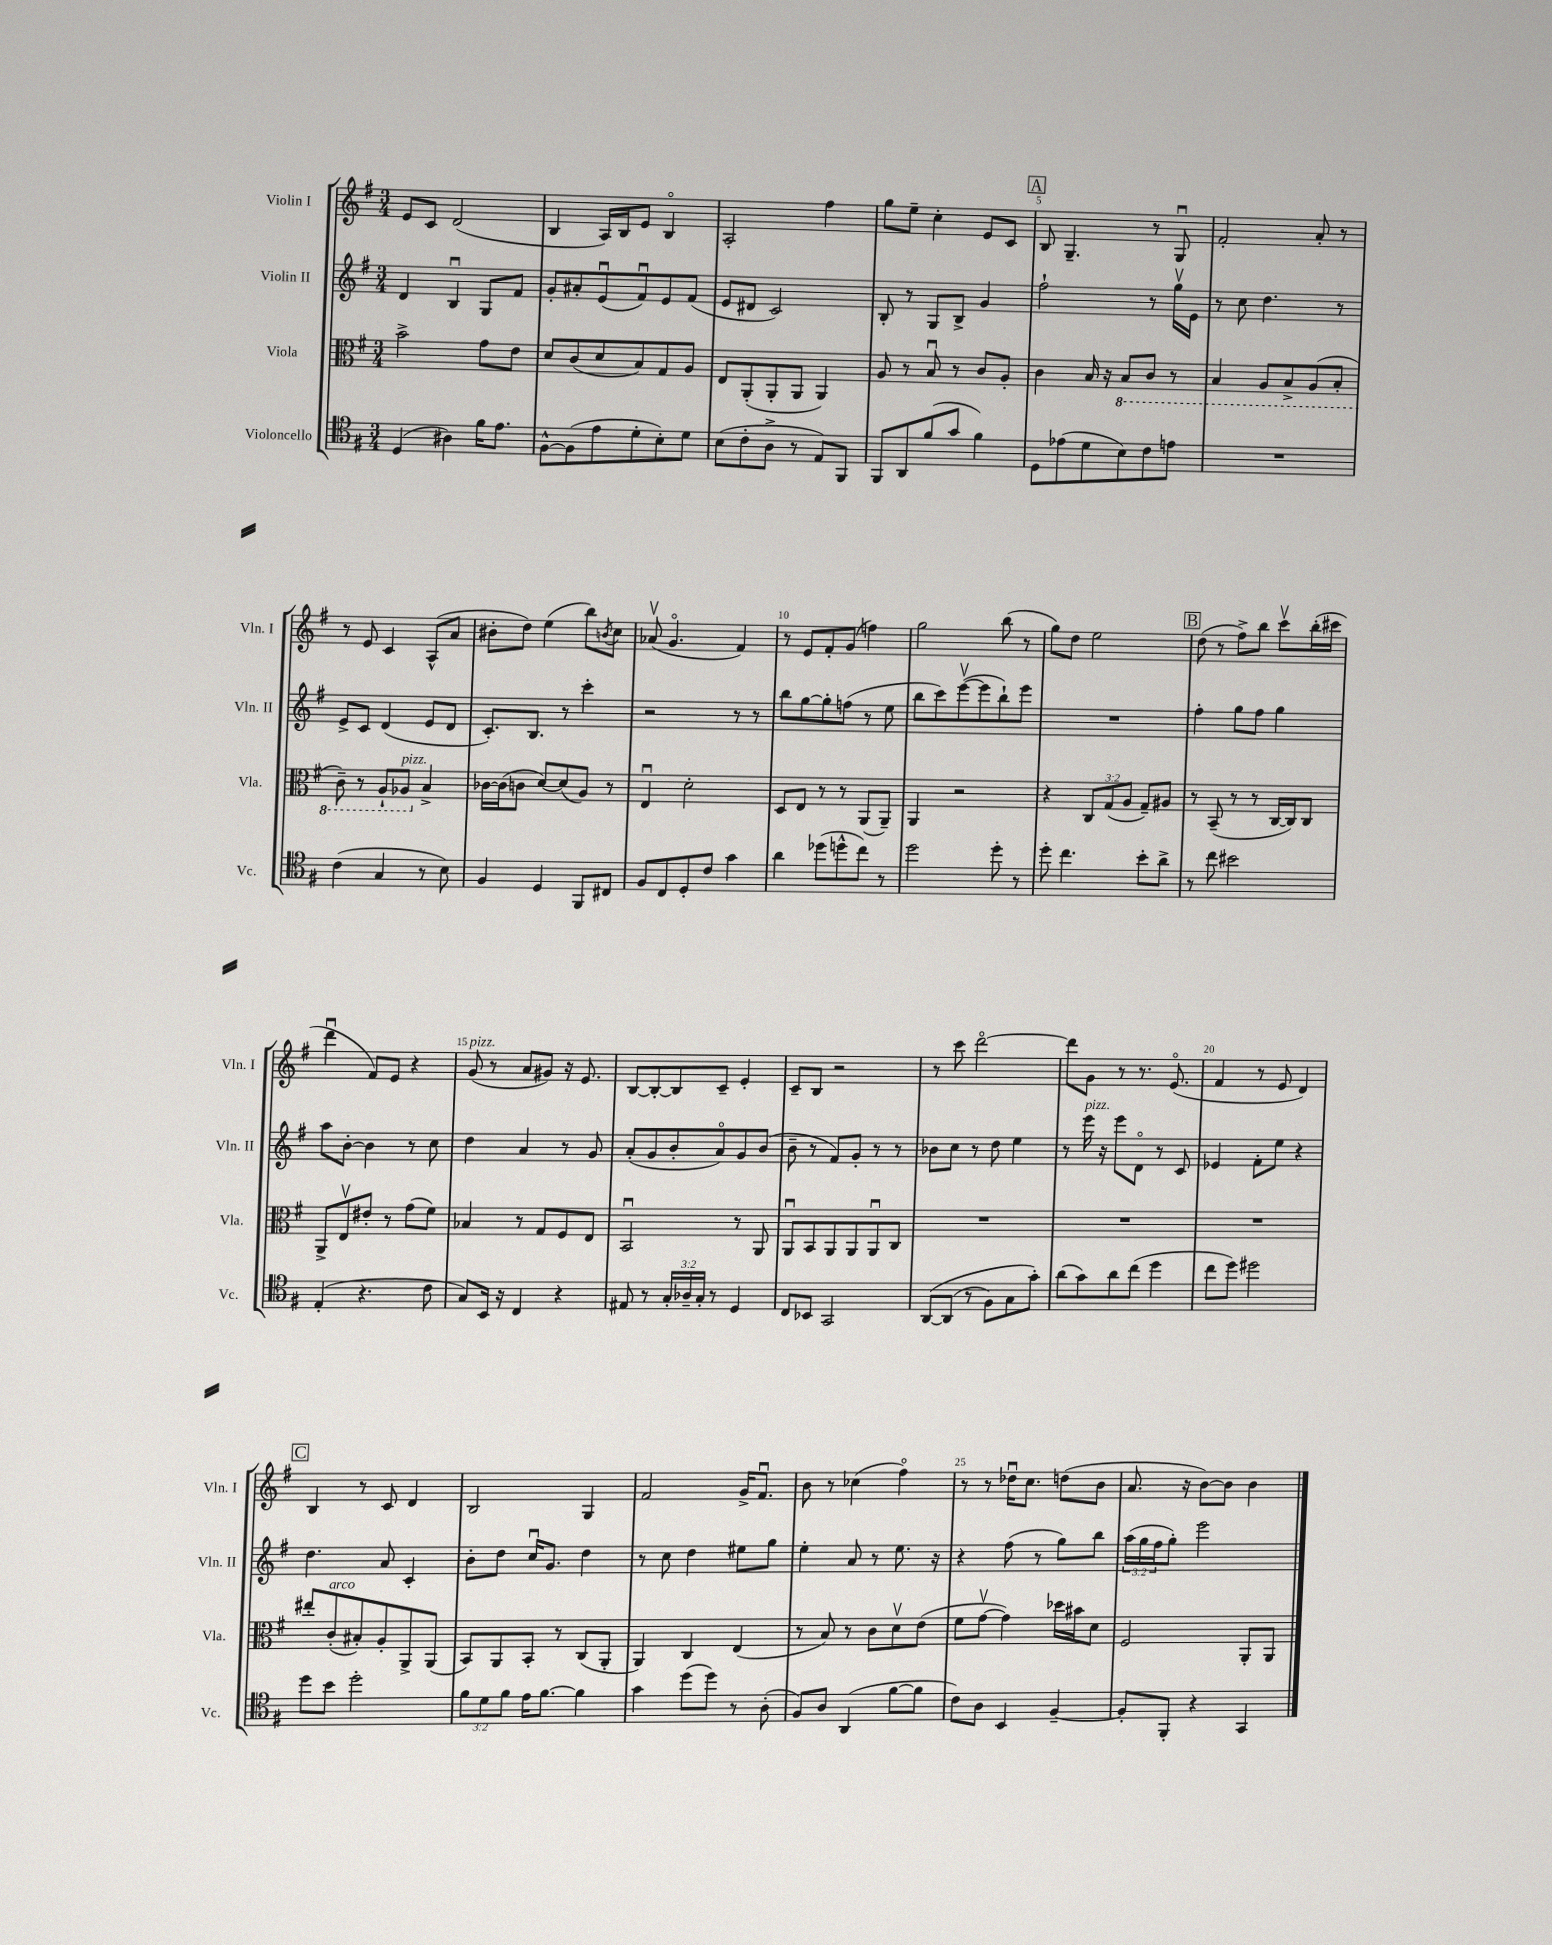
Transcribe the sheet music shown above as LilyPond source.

<<
\new StaffGroup <<
\new Staff = "s0" \with { instrumentName = "Violin I" shortInstrumentName = "Vln. I" } {
    \clef treble \key g \major \numericTimeSignature \time 3/4
    e'8 c'8 d'2( |
    b4 a16) b16 e'8 b4\flageolet |
    a2-. fis''4 |
    g''8 e''8-- c''4-. e'8 c'8 |
    \mark \markup { \box "A" } b8 g4.-- r8 g8\downbow |
    fis'2-. a'8-. r8 |
    r8 e'8 c'4 a8-^( a'8 |
    bis'8-. d''8) e''4( b''8) \acciaccatura { b'8 } c''8 |
    aes'8\upbow( g'4.\flageolet fis'4) |
    r8 e'8 fis'8-. g'8( f''4) |
    g''2 b''8( r8 |
    g''8) d''8 e''2 |
    \mark \markup { \box "B" } d''8( r8 fis''8->) b''8 c'''8\upbow b''16-.( cis'''16 |
    d'''4\downbow fis'8) e'8 r4 |
    g'8^\markup { \italic "pizz." }( r8 a'8 gis'8) r16 e'8. |
    b8~ b8~-. b8 c'8-- e'4-. |
    c'8-- b8 r2 |
    r8 c'''8 d'''2~\flageolet |
    d'''8 g'8 r8 r8. e'8.\flageolet( |
    fis'4 r8 e'8 d'4) |
    \mark \markup { \box "C" } b4 r8 c'8 d'4 |
    b2 g4 |
    fis'2 g'16-> fis'8.\downbow |
    b'8 r8 ces''4( fis''4\flageolet) |
    r8 r8 des''16\downbow c''8. d''8( b'8 |
    a'8. r16 b'8~) b'8 b'4 \bar "|." |
}
\new Staff = "s1" \with { instrumentName = "Violin II" shortInstrumentName = "Vln. II" } {
    \clef treble \key g \major \numericTimeSignature \time 3/4 \override Staff.TupletNumber.text = #tuplet-number::calc-fraction-text
    d'4 b4\downbow g8 fis'8 |
    g'8-. ais'8-. e'8\downbow( fis'8\downbow) e'8 fis'8( |
    e'8 dis'8 c'2) |
    b8-. r8 g8 b8-> g'4 |
    \mark \markup { \box "A" } fis''2-! r8 g''16\upbow e'16 |
    r8 c''8 d''4. r8 |
    e'8-> c'8 d'4( e'8 d'8 |
    c'8.-.) b8. r8 c'''4-. |
    r2 r8 r8 |
    b''8 g''8~ g''8-. f''8( r8 e''8 |
    b''8 c'''8) e'''8~\upbow( e'''8 b''8-!) e'''8 |
    R2. |
    \mark \markup { \box "B" } fis''4-. g''8 fis''8 g''4 |
    a''8 b'8~-. b'4 r8 c''8 |
    d''4 a'4 r8 g'8 |
    a'8-.( g'8 b'8-. a'8\flageolet) g'8 b'8( |
    b'8-- r8 fis'8) g'8-. r8 r8 |
    bes'8 c''8 r8 d''8 e''4 |
    r8 e'''16^\markup { \italic "pizz." } r16 e'''8 d'8\flageolet r8 c'8 |
    ees'4 fis'8-. e''8 r4 |
    \mark \markup { \box "C" } d''4. a'8 c'4-. |
    b'8-. d''8 c''16\downbow g'8. d''4 |
    r8 c''8 d''4 eis''8 g''8 |
    e''4-. a'8 r8 e''8. r16 |
    r4 fis''8( r8 g''8) b''8 |
    \tuplet 3/2 { a''16( g''16 fis''16 } g''8-.) e'''2 \bar "|." |
}
\new Staff = "s2" \with { instrumentName = "Viola" shortInstrumentName = "Vla." } {
    \clef alto \key g \major \numericTimeSignature \time 3/4 \override Staff.TupletNumber.text = #tuplet-number::calc-fraction-text
    b'2-> g'8 e'8 |
    d'8 c'8( d'8 b8) g8 a8 |
    e8 a,8-.( a,8-. a,8 a,4) |
    a8 r8 b8\downbow r8 c'8 a8-. |
    \mark \markup { \box "A" } c'4 b16 r16 \ottava #-1 b,8 c8 r8 |
    b,4 a,8 b,8-> a,8( b,8-. |
    c8--) r8 a,8-! aes,8^\markup { \italic "pizz." } \ottava #0 b4-> |
    ces'16~ ces'16( c'8 d'8~) d'8( a8) r8 |
    e4\downbow d'2-. |
    d8 e8 r8 r8 a,8( a,8--) |
    a,4 r2 |
    r4 \tuplet 3/2 { c8 g8( a8 } g8--) ais8 |
    \mark \markup { \box "B" } r8 b,8--( r8 r8 c16~ c16) c8 |
    a,8-> e8\upbow eis'8-. r8 g'8( fis'8) |
    bes4 r8 g8 fis8 e8 |
    b,2\downbow r8 a,8 |
    a,8\downbow b,8 a,8 a,8 a,8\downbow c8 |
    R2. |
    R2. |
    R2. |
    \mark \markup { \box "C" } eis''8-. c'8-.^\markup { \italic "arco" }( bis8-.) a8-. a,8-> a,8( |
    b,8) a,8 b,8-. r8 c8( a,8-. |
    a,4) c4 e4( |
    r8 b8) r8 c'8 d'8\upbow e'8( |
    fis'8 g'8~\upbow g'4) des''16 bis'16 d'8 |
    fis2 a,8-. a,8 \bar "|." |
}
\new Staff = "s3" \with { instrumentName = "Violoncello" shortInstrumentName = "Vc." } {
    \clef tenor \key g \major \numericTimeSignature \time 3/4 \override Staff.TupletNumber.text = #tuplet-number::calc-fraction-text
    d4( ais4) fis'16 e'8. |
    fis8~-^ fis8( e'8 d'8-. b8-.) d'8 |
    b8( c'8-. a8-> r8 e8) fis,8 |
    fis,8 a,8 fis'8( g'8 fis'4) |
    \mark \markup { \box "A" } d8 ees'8( d'8 b8) c'8 e'8 |
    R2. |
    c'4( g4 r8 b8) |
    fis4 d4 fis,8 cis8 |
    fis8 c8 d8-. c'8 g'4 |
    a'4 des''8( d''8-^ c''8) r8 |
    d''2 d''8-. r8 |
    d''8-. c''4. b'8-. a'8-> |
    \mark \markup { \box "B" } r8 c''8 bis'2 |
    e4-.( r4. c'8 |
    g8) b,16 r16 c4 r4 |
    eis8 r8 \tuplet 3/2 { g16-. aes16-- g16-. } r8 d4 |
    c8 bes,8 g,2 |
    a,8~\( a,8( r8 fis8) g8 g'8-.\) |
    a'8( g'8) a'8 c''8( d''4 |
    c''8 d''8) dis''2 |
    \mark \markup { \box "C" } d''8 b'8 d''2-. |
    \tuplet 3/2 { fis'8 d'8 fis'8 } e'16 fis'8.~ fis'4 |
    g'4 d''8( d''8) r8 a8-.( |
    fis8) a8 a,4( fis'8~ fis'8 |
    c'8) a8 b,4 fis4~-- |
    fis8-. fis,8-. r4 g,4 \bar "|." |
}
>>
>>
\layout { \context { \Score \override BarNumber.break-visibility = ##(#f #t #t) barNumberVisibility = #(every-nth-bar-number-visible 5) } }
